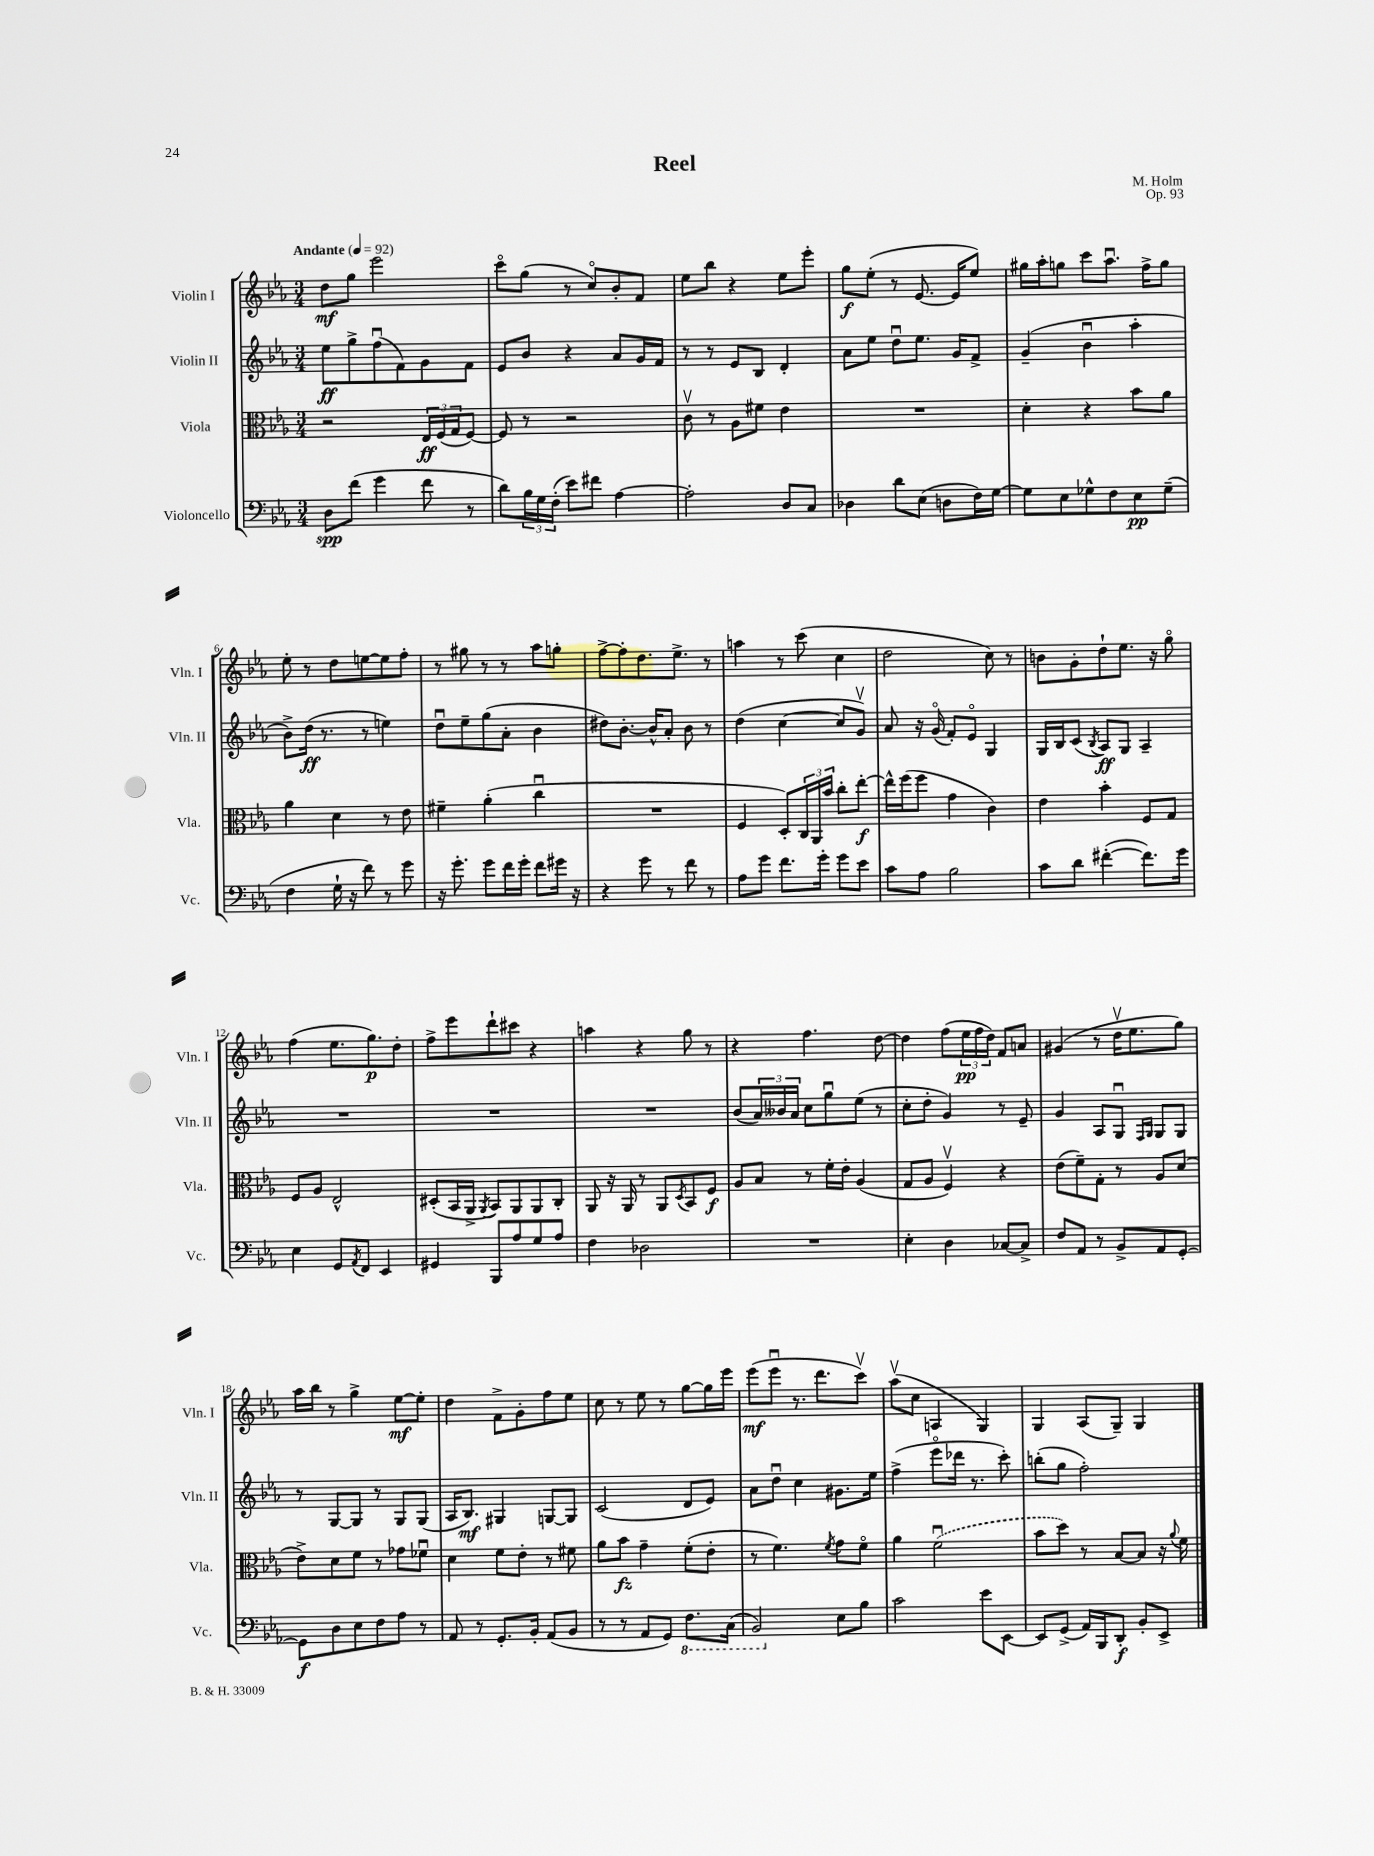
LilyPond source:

\header { title = "Reel" composer = "M. Holm" opus = "Op. 93" }
<<
\new StaffGroup <<
\new Staff = "s0" \with { instrumentName = "Violin I" shortInstrumentName = "Vln. I" } {
    \clef treble \key ees \major \numericTimeSignature \time 3/4 \tempo "Andante" 4 = 92
    d''8\mf g''8 ees'''2 |
    c'''8\flageolet g''8( r8 c''8\flageolet) bes'8-. f'8 |
    ees''8 bes''8 r4 ees''8 ees'''8-. |
    g''8\f ees''8-.( r8 ees'8.~ ees'16 ees''8) |
    gis''16 aes''16-. g''8 c'''8 aes''8.\downbow f''16-> g''8 |
    ees''8-. r8 d''8 e''8~ e''8 f''8-. |
    r8 gis''8 r8 r8 aes''8 g''8-. |
    f''8~-> f''8-. d''8. ees''8.-> r8 |
    a''4 r8 c'''8( c''4 |
    d''2 c''8) r8 |
    b'8 g'8-. d''8-! ees''8. r16 g''8\flageolet |
    f''4( ees''8. g''8.\p) d''8-. |
    f''8-> ees'''8 d'''8-! cis'''8 r4 |
    a''4 r4 g''8 r8 |
    r4 f''4. d''8~ |
    d''4 f''8( \tuplet 3/2 { ees''16\pp f''16 d''16) } f'8 a'8 |
    gis'4( r8 d''16\upbow ees''8. g''8) |
    aes''16 bes''16 r8 g''4-> ees''8~\mf ees''8-. |
    d''4 f'8-> g'8-. f''8 ees''8 |
    c''8 r8 ees''8 r8 g''8~ g''16 ees'''16 |
    ees'''8\mf( ees'''8\downbow r8. d'''8. c'''8\upbow) |
    aes''8\upbow( c''8 a4 g4) |
    g4 aes8( g8--) g4 \bar "|." |
}
\new Staff = "s1" \with { instrumentName = "Violin II" shortInstrumentName = "Vln. II" } {
    \clef treble \key ees \major \numericTimeSignature \time 3/4
    ees''8\ff g''8-> f''8\downbow( f'8) g'8 f'8 |
    ees'8 bes'8 r4 aes'8 g'16 f'16 |
    r8 r8 ees'8 bes8 d'4-. |
    aes'8 ees''8 d''8\downbow ees''8. g'16 f'8-> |
    g'4--( bes'4\downbow aes''4-. |
    bes'8->) d''16\ff( r8. r8 e''4) |
    d''8\downbow ees''8-- g''8( aes'8-. bes'4 |
    dis''8) bes'8.~-. bes'16-^ aes'8-. bes'8 r8 |
    d''4( c''4~ c''8 g'8\upbow) |
    aes'8 r16 g'16\flageolet( f'8-.) ees'8\flageolet g4 |
    g16 bes16 c'8( \acciaccatura { bes8 } aes8\ff) g8 aes4-- |
    R2. |
    R2. |
    R2. |
    bes'8( \tuplet 3/2 { aes'16) beses'16 aes'16 } c''8 g''8\downbow ees''8( r8 |
    c''8-. d''8-. g'4) r8 ees'8-- |
    g'4 aes8 g8\downbow \grace { f16 g16 } g8 g8 |
    r8 g8~ g8 r8 g8 g8( |
    aes16 bes8.\mf) gis4 g8~ g8 |
    c'2( d'8 ees'8) |
    aes'8 d''8\downbow c''4 gis'8. ees''16 |
    f''4->( ees'''8\flageolet des'''16 r8. c'''8-.) |
    b''8-.( g''8 f''2-.) \bar "|." |
}
\new Staff = "s2" \with { instrumentName = "Viola" shortInstrumentName = "Vla." } {
    \clef alto \key ees \major \numericTimeSignature \time 3/4
    r2 \tuplet 3/2 { ees16\ff f16( g16 } f8~) |
    f8 r8 r2 |
    c'8\upbow r8 aes8 fis'8 ees'4 |
    R2. |
    d'4-. r4 bes'8 aes'8 |
    aes'4 d'4 r8 ees'8 |
    fis'4-- aes'4-.( c''4\downbow |
    R2. |
    f4 d8-.) \tuplet 3/2 { c16 aes,16 bes'16 } c''8-. ees''8~-.\f |
    ees''16-^ f''16( f''8 g'4 c'4) |
    ees'4 bes'4-. f8 g8 |
    f8 aes8 ees2-^ |
    dis8-.( bes,16 aes,16-> \acciaccatura { aes,8 } bes,8) aes,8 aes,8 c8-. |
    aes,8 r16 aes,16 r8 aes,8 \acciaccatura { d8 } bes,8 f8\f |
    aes8 bes8 r8 f'16-. ees'16-. aes4( |
    g8 aes8 f4\upbow) r4 |
    ees'8( f'8--) g8-. r8 aes8 d'8( |
    ees'8->) d'8 f'8 r8 ges'8 fes'8\downbow |
    d'4 f'8 ees'8-. r8 fis'8 |
    aes'8 bes'8\fz g'4-- f'8-.( ees'8-. |
    r8 f'4.) \acciaccatura { f'8 } g'8 f'8\flageolet |
    aes'4 \once \slurDashed f'2\downbow( |
    bes'8 d''8) r8 bes8~ bes8 r16 \appoggiatura { aes'8 } f'16 \bar "|." |
}
\new Staff = "s3" \with { instrumentName = "Violoncello" shortInstrumentName = "Vc." } {
    \clef bass \key ees \major \numericTimeSignature \time 3/4
    d8\spp f'8( g'4 f'8 r8 |
    d'8) \tuplet 3/2 { bes16 g16 f16-.( } ees'8) fis'8 aes4~ |
    aes2-. d8 c8 |
    des4 d'8 ees8( d8 f16) g16~ |
    g8 ees8 ges8-^ f8 ees8\pp ges8--( |
    f4 g16-! r16 f'8) r8 g'8 |
    r16 g'8.-. g'8 f'16 g'16-. f'8 gis'16 r16 |
    r4 g'8 r8 f'8 r8 |
    aes8 g'8 f'8. g'16-. g'8 ees'8 |
    c'8 aes8 bes2 |
    c'8 d'8 fis'4~-.( fis'8.) g'16 |
    ees4 g,8 \acciaccatura { aes,8 } f,8 ees,4 |
    gis,4 bes,,8 aes8 g8 aes8 |
    f4 des2 |
    R2. |
    ees4-. d4 ces8~ ces8-> |
    f8 aes,8 r8 bes,8-> aes,8 g,8~-. |
    g,8\f d8 ees8 f8 aes8 r8 |
    aes,8 r8 g,8.-. bes,16-. aes,8( bes,8 |
    r8 r8 aes,8 g,8) \ottava #-1 f,8. c,16( |
    bes,,2) \ottava #0 ees8 bes8 |
    c'2 ees'8 ees,8~ |
    ees,8 g,8->( aes,16) bes,,16 d,8-.\f bes,8-. ees,8-> \bar "|." |
}
>>
>>
